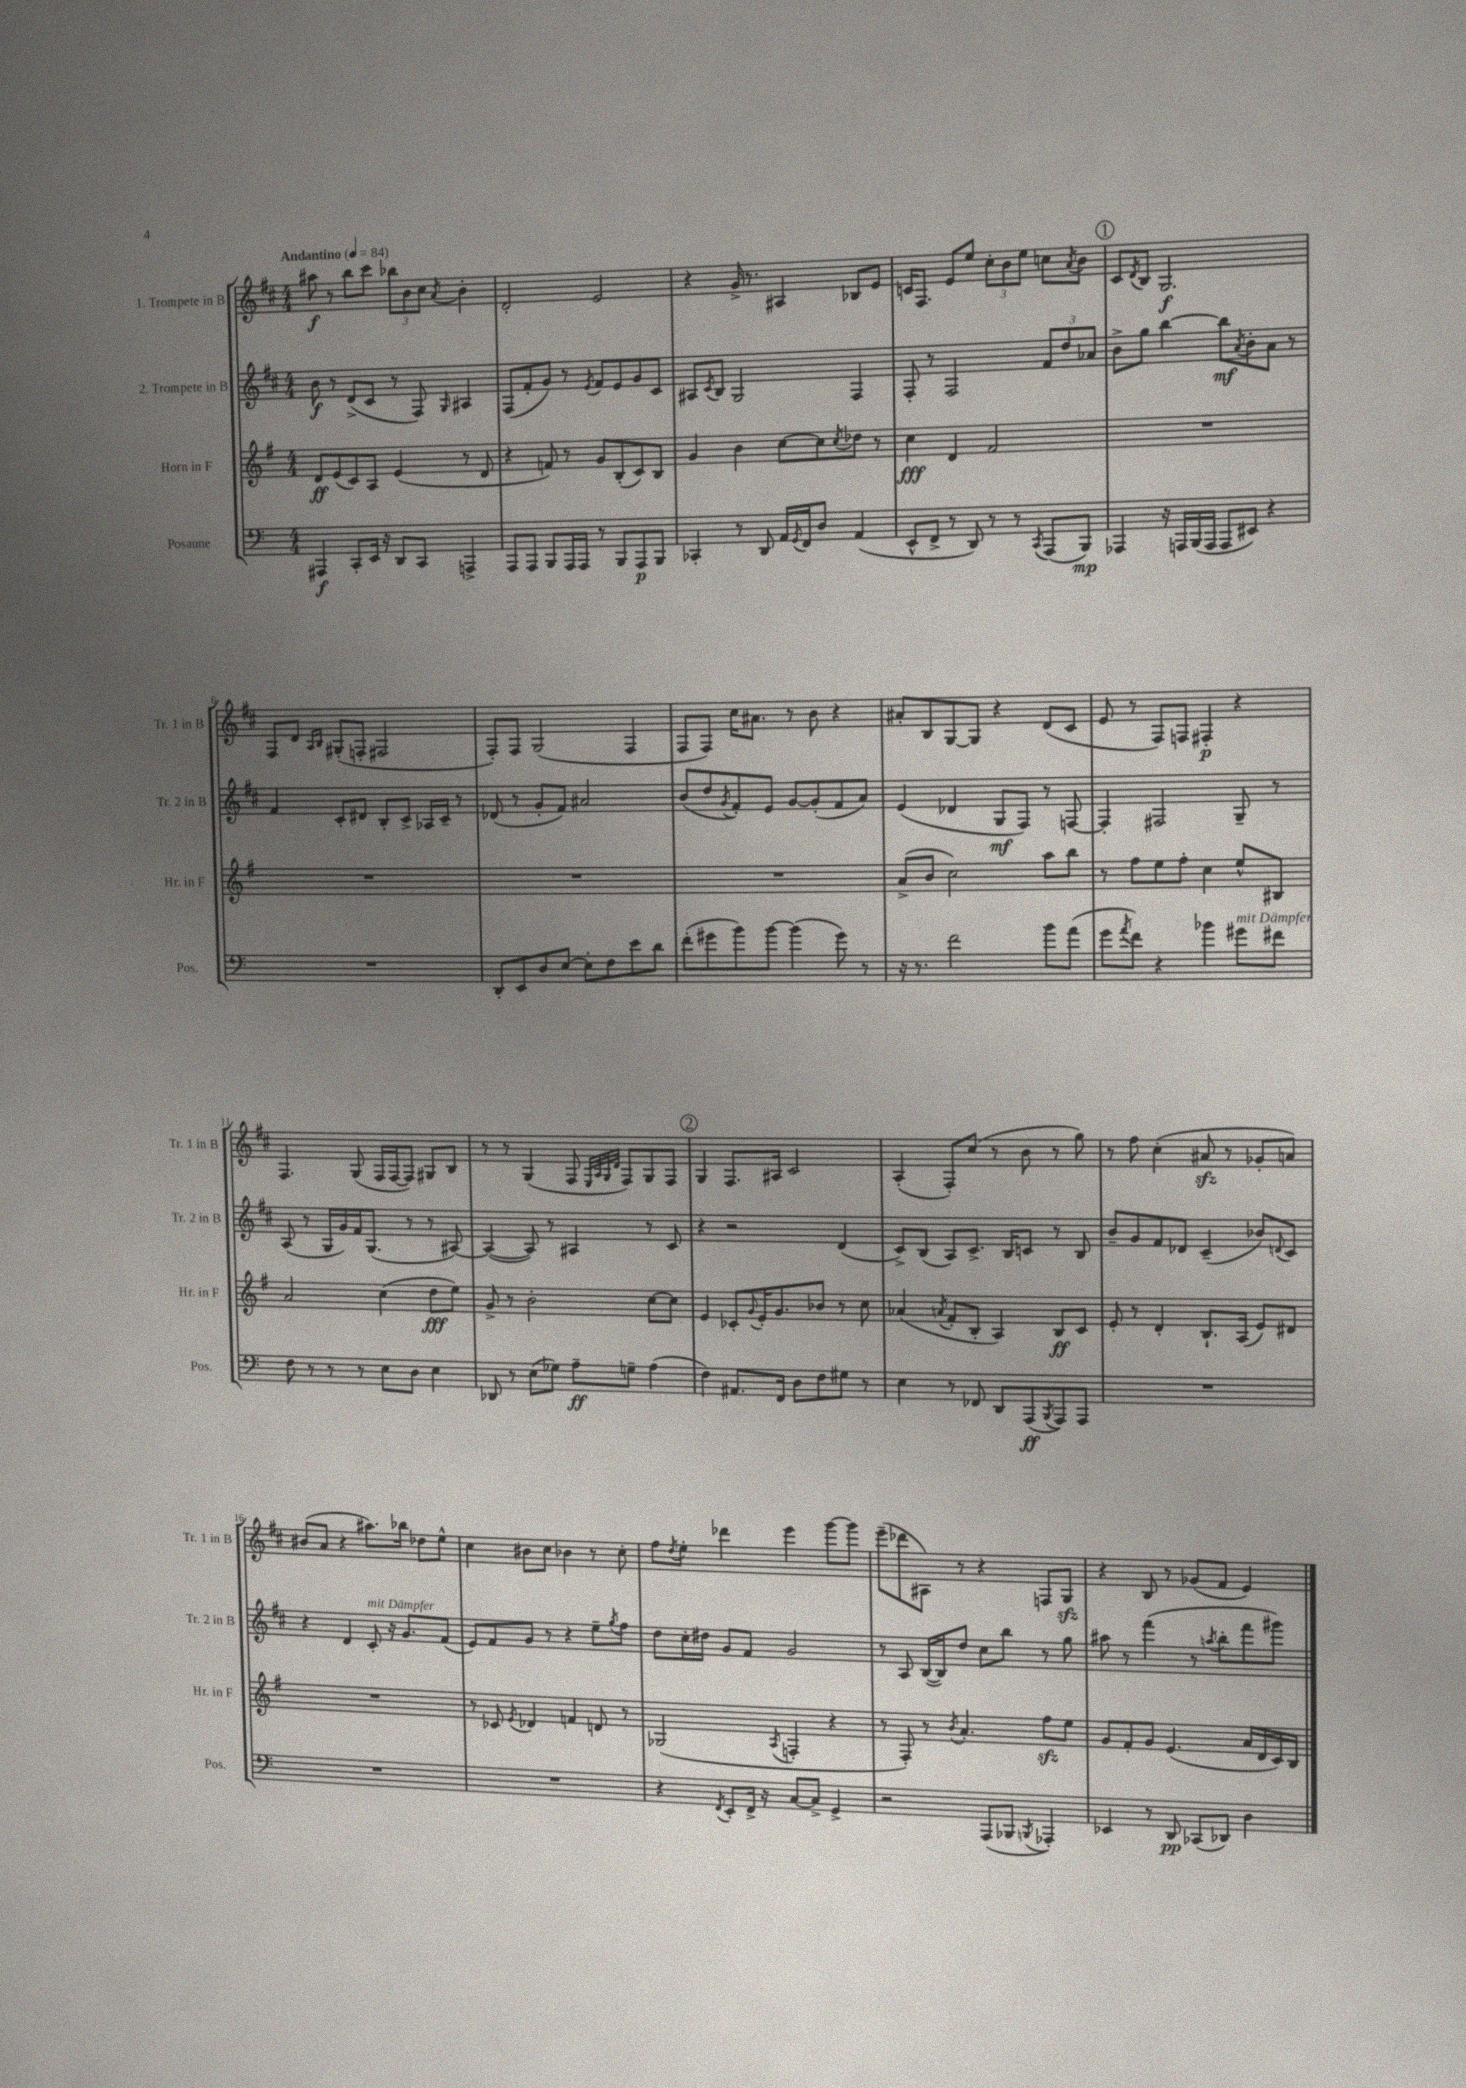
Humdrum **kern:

**kern	**kern	**kern	**kern
*staff4	*staff3	*staff2	*staff1
*clefF4	*clefG2	*clefG2	*clefG2
*k[]	*k[f#]	*k[f#c#]	*k[f#c#]
*M4/4	*M4/4	*M4/4	*M4/4
*MM84	*MM84	*MM84	*MM84
4AAA#	8d	8b	8aa#
.	(8e	8r	8r
8CC'	8c)	(8d^	8bb
16EE	8A	8c#	8ccc#
16r	.	.	.
8DD	(4e	8r	12bb-
.	.	.	12b
8CC	.	8F#)	.
.	.	.	12cc#
.	.	16qqG	8qa
4AAA^	8r	4A#	4b'
.	8d	.	.
=	=	=	=
8AAA	4r	(8F#	2d'
8AAA	.	8f#'	.
8BBB	8f)	8g)	.
16AAA	8r	8r	.
16AAA	.	.	.
.	.	8qe	.
8r	8g	8f#	2e
8BBB	(8B'	8e	.
8AAA	8c)	8g	.
8BBB	8B	8c#	.
=	=	=	=
4CC-'	4g	8A#	4r
.	.	8qc#	.
.	.	8B	.
8r	4b	2G	16g^
.	.	.	8.r
8DD	.	.	.
16AA	[8cc	.	4A#
8qGG	.	.	.
16FF	.	.	.
8D	8cc]	.	.
.	8qcc	.	.
(4AA	8dd-	4F#	8B-
.	8r	.	8e
=	=	=	=
8EE^^	4cc	8F#'	16c
.	.	.	8.F#
8FF^	.	8r	.
8r	4d	2F#	8e
8DD)	.	.	8ee
8r	2f#	.	12cc#'
.	.	.	12b
8r	.	.	.
.	.	.	12ee
8qCC	.	.	.
(8AAA	.	12f#	8cc
.	.	12dd	.
.	.	.	8qa
8BBB)	.	.	8b
.	.	12a-	.
=	=	=	=
4AAA-	1r	8b^	8c#
.	.	.	8qd
.	.	8gg	8B
16r	.	[4bb	2.G
16AAA	.	.	.
(16BBB	.	.	.
16AAA	.	.	.
8AAA	.	8bb]	.
.	.	8qa	.
8EE#)	.	8b'	.
4r	.	8a	.
.	.	8r	.
=	=	=	=
1r	1r	4f#	8F#
.	.	.	8d
.	.	.	16qqA
.	.	.	16qqB
.	.	8c#'	(8G#'
.	.	8d#	8F'
.	.	8B'	2F#
.	.	8c#^	.
.	.	16A-	.
.	.	16c#~	.
.	.	8r	.
=	=	=	=
8DD'	1r	(8d-	8F#')
8EE	.	8r	8F#
8D	.	8g'	(2G
[8E	.	8f#)	.
8E']	.	2a#	.
8F	.	.	.
8e	.	.	4F#
8d	.	.	.
=	=	=	=
(8f'	1r	(8b	8F#
8g#	.	8dd	8F#)
.	.	8qg	.
8b)	.	8f#')	16cc#
.	.	.	8.a#
[8b	.	8e	.
(4b]	.	[8g	8r
.	.	(8g']	8b
8g#)	.	8f#	4r
8r	.	8a)	.
=	=	=	=
16r	(8a^	(4e	8a#'
8.r	.	.	.
.	8b	.	8B
2f	2cc)	4d-	[8G
.	.	.	8G]
.	.	8G	4r
.	.	8F#)	.
8b	8aa	8r	(8d
(8a	8bb	[8F	8c#
=	=	=	=
8g	8r	4F']	8e
8qa	.	.	.
8f)	8ff#	.	8r
4r	8ee	2F#	8F#)
.	8ff#'	.	8F
4b-	4cc	.	4F#'
8g#	8ee^^	8G~	4r
8f#	8B#	8r	.
=	=	=	=
8F	2a	(8A	4.F#
8r	.	8r	.
8r	.	16G	.
.	.	16g)	.
8r	.	16f#	(8G
.	.	(8.G	.
8E	(4cc	.	16F#
.	.	.	[16F#
8D	.	8r	8F#])
4E	8dd	8r	8G#
.	8ee)	[8A#)	8B
=	=	=	=
8DD-	8g^	(4A#_	8r
8r	8r	.	8r
(8E	2b'	8A#])	(4G
8G-)	.	8r	.
8A~	.	4A#	8F#
.	.	.	32qqE
.	.	.	32qqA
.	.	.	32qqG
.	.	.	32qqd
8G~	.	.	8F#)
(4A	[8cc	8r	8G
.	8cc]	8c#	8F#
=	=	=	=
4F)	4e	4r	4G
8.AA#	8c-'	2r	8.F#
.	8qqg	.	.
.	16e'	.	.
16FF	8.g	.	16A#
8D	.	.	2c#
8F	8b-	.	.
8G#	8r	(4d	.
8r	8cc	.	.
=	=	=	=
4E	(4a-	8c#^)	(4A'
.	.	(8B	.
.	8qa	.	.
8r	8f#'	8A)	8F#')
8FF-	8B'	8.c#^	(8cc#
8DD	4A)	.	8r
.	.	16B	.
(8AAA	.	8c	8b
8qBBB	.	.	.
8AAA)	8B	8r	8r
8AAA	8c	8B	8gg)
=	=	=	=
1r	8e'	8b~	8r
.	8r	8g	8ff#
.	4d'	8f#	(4cc#'
.	.	8d-	.
.	8.B`	(4c#~	8a#
.	.	.	8r
.	(16A	.	.
.	8e)	8b-)	8g-'
.	.	8qqd	.
.	8d#	8c#	8a)
=	=	=	=
1r	1r	4r	(8b#
.	.	.	8a
.	.	4d	4r
.	.	8c#'	8.aa#)
.	.	16r	.
.	.	8.g	16bb-
.	.	.	8dd-
.	.	(8f#	8ee^^
=	=	=	=
1r	8r	8e)	4cc#
.	8c-	8f#	.
.	8qe	.	.
.	4d-	8g	8b#
.	.	8r	8cc#
.	4f	4r	4b-
.	8d	8ee~	8r
.	.	8qgg	.
.	8r	8ff#	8cc#'
=	=	=	=
4r	(2G-	8dd	8ff#
.	.	.	8qdd
.	.	16cc#'	8ee'
.	.	16dd#	.
8qFF	.	.	.
8EE'	.	8g	4ddd-
16FF^	.	8f#	.
16r	.	.	.
.	8qA	.	.
[8C	4F'	2g	4eee
8C^]	.	.	.
4GG^	4r	.	[8ggg
.	.	.	8ggg]
=	=	=	=
2r	8r	8r	(8eee~
.	8F#')	8A	8ddd-
.	8r	([16B	8A#)
.	.	16B])	.
.	8qb	.	.
.	4.a'	8dd	8r
(8AAA	.	8cc#	4r
8BBB-	.	8bb	.
8qBBB	.	.	.
4AAA-')	8ff#	8r	8F
.	8ee	8gg	8G
=	=	=	=
4EE-	8g	8aa#	4r
.	8f#'	8r	.
8r	8g	(4fff#	8B
8DD	(4.e	.	8r
(8CC-	.	8r	(8g-
.	.	8qaa	.
8DD-)	.	8bb'	8f#
4D	16a	8fff#	4e)
.	16d	.	.
.	16c)	8ggg#)	.
.	16B	.	.
==	==	==	==
*-	*-	*-	*-
